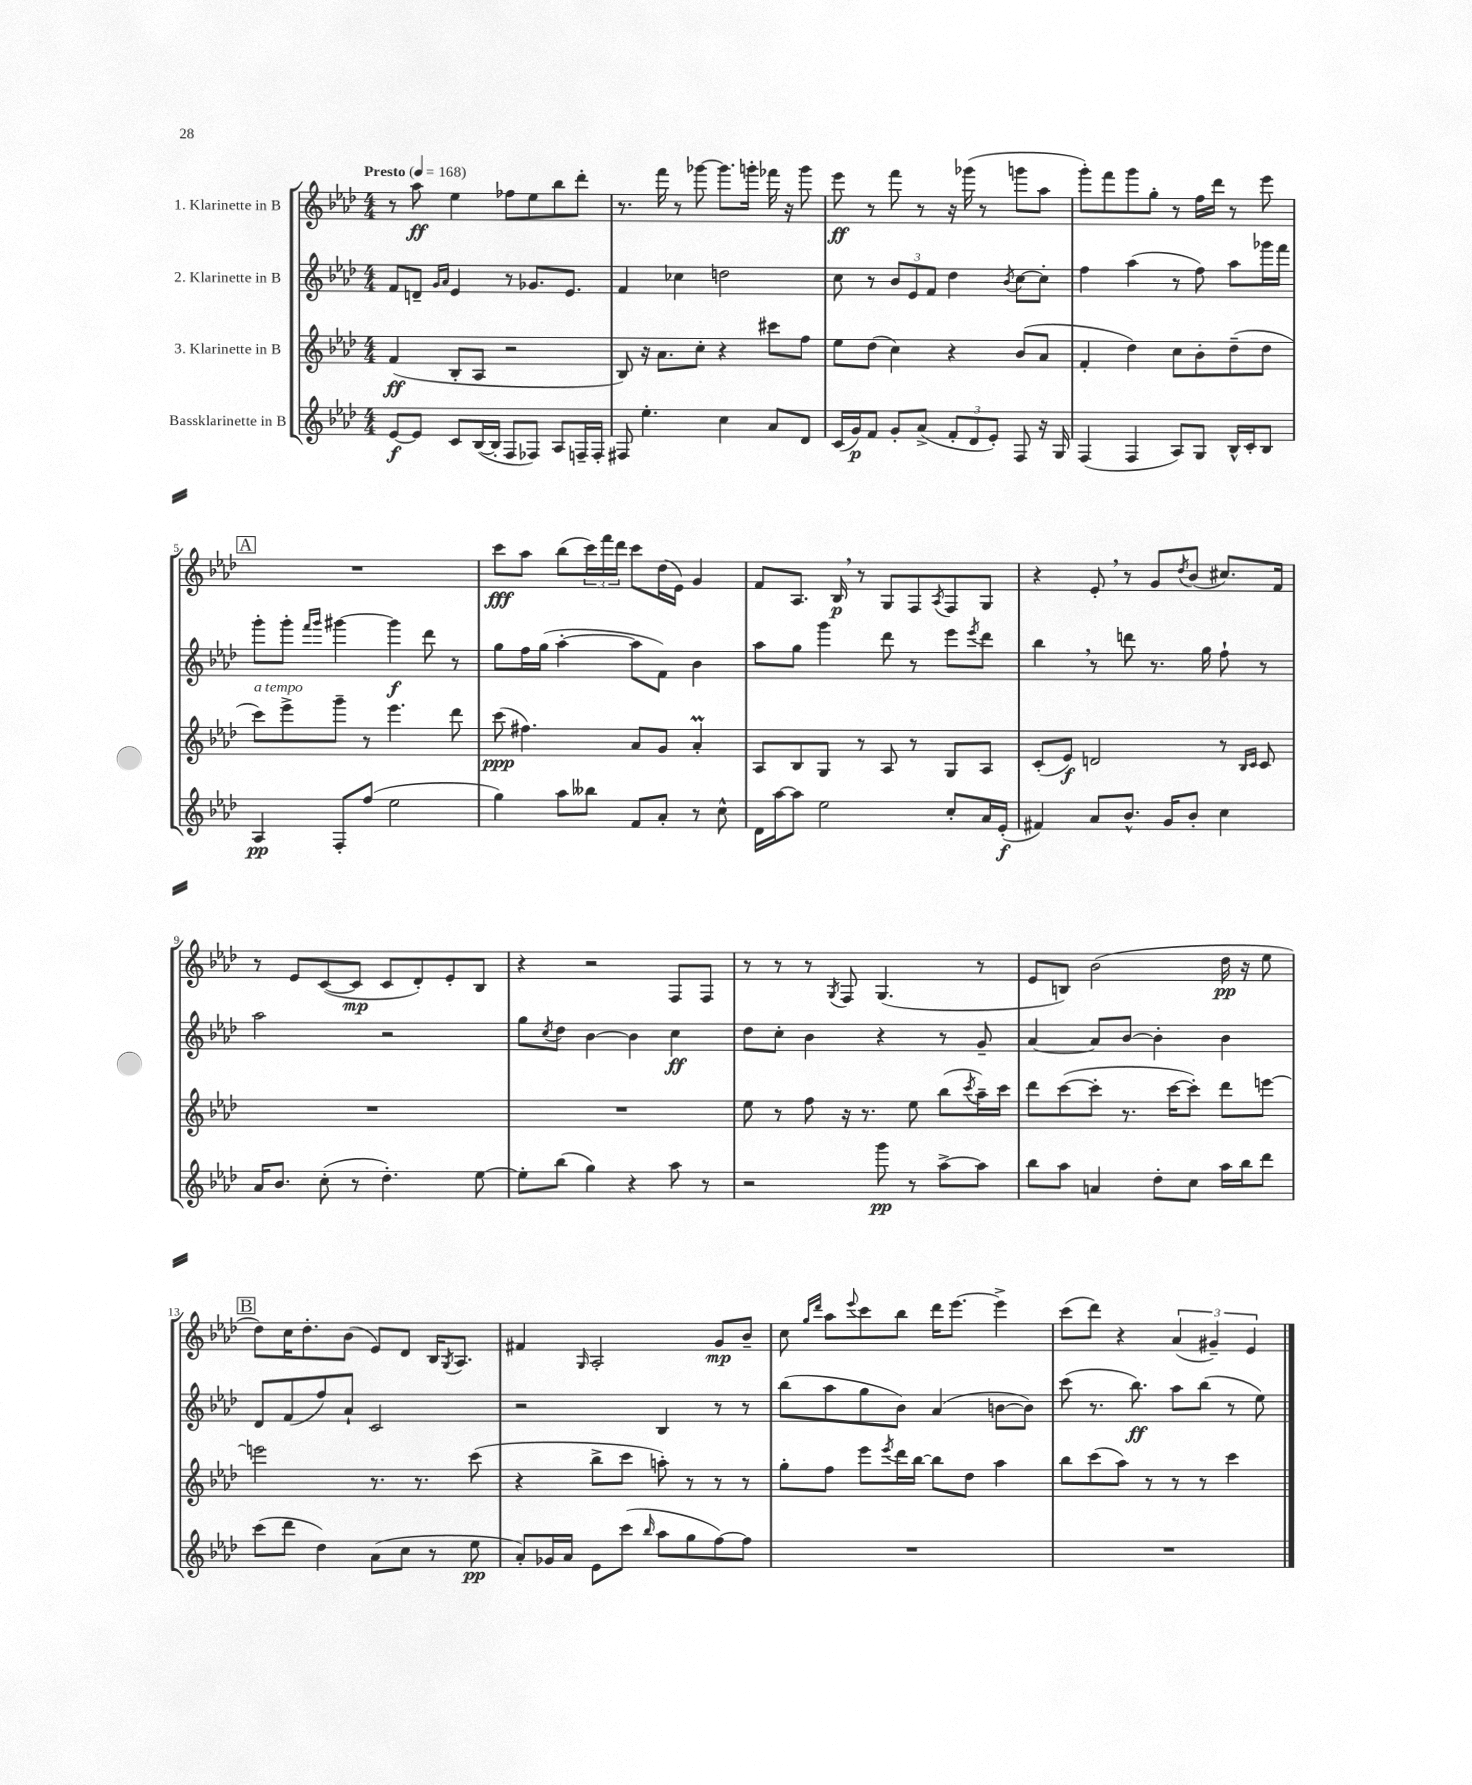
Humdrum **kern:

**kern	**kern	**kern	**kern
*staff4	*staff3	*staff2	*staff1
*clefG2	*clefG2	*clefG2	*clefG2
*k[b-e-a-d-]	*k[b-e-a-d-]	*k[b-e-a-d-]	*k[b-e-a-d-]
*M4/4	*M4/4	*M4/4	*M4/4
*MM168	*MM168	*MM168	*MM168
[8e-	(4f	8f	8r
8e-]	.	8d~	8aa-
.	.	16qqg	.
.	.	16qqa-	.
8c	8B-'	4e-	4ee-
([16B-	8A-	.	.
16B-']	.	.	.
8F	2r	8r	8ff-
8F-)	.	8.g-	8ee-
8A-	.	.	8bb-
.	.	8.e-	.
16F~	.	.	8ddd-'
16F'	.	.	.
=	=	=	=
8F#	8B-)	4f	8.r
4.ee-'	16r	.	.
.	8.a-	.	16fff
.	.	4cc-	8r
.	8cc'	.	[8ggg-
4cc	4r	2dd	8.ggg-]
.	.	.	16ggg'
8a-	8ccc#	.	16fff-
.	.	.	16r
8d-	8ff	.	8ggg
=	=	=	=
(16c	8ee-	8cc	8eee-
16g)	.	.	.
8f	(8dd-	8r	8r
8g'	4cc)	12b-	8fff
.	.	12e-	.
(8a-^	.	.	8r
.	.	12f	.
12f'	4r	4dd-	16r
.	.	.	(16ggg-
12d-	.	.	.
.	.	.	8r
12e-')	.	.	.
.	.	8qb-	.
8F	(8b-	[8cc	8ggg
16r	8a-	8cc']	8aa-
16G	.	.	.
=	=	=	=
(4F	4f'	4ff	8ggg')
.	.	.	8fff
4F	4dd-)	(4aa-	8ggg
.	.	.	8gg'
8A-)	8cc	8r	8r
8G	8b-'	8ff)	16ff
.	.	.	16ddd-
16B-^^	(8dd-~	8aa-	8r
16c'	.	.	.
8B-	8dd-	16ggg-	8eee-
.	.	16fff	.
=	=	=	=
4A-	8ccc)	8ggg'	1r
.	8eee-^	8ggg'	.
.	.	16qqfff	.
.	.	16qqggg	.
8F'	8ggg~	[4ggg#	.
(8ff	8r	.	.
2ee-	4.eee-	4ggg#]	.
.	.	8ddd-	.
.	8ddd-	8r	.
=	=	=	=
4gg)	(8ccc	8gg	8ccc
.	4.ff#)	16ff	8aa-
.	.	(16gg	.
8aa-	.	[4aa-'	(8bb-
8bb--	.	.	24ccc)
.	.	.	24fff
.	.	.	24ddd-
8f	8a-	8aa-]	8ccc
8a-'	8g	8f)	(16dd-
.	.	.	16e-)
8r	4a-'	4b-	4g
8cc^^	.	.	.
=	=	=	=
16d-	8A-	8aa-	8f
[16aa-	.	.	.
8aa-]	8B-	8gg	8.A-
2ee-	8G	4ggg	.
.	.	.	16B-
.	8r	.	8r
.	8A-	8ddd-	8G
.	8r	8r	8F
.	.	.	8qA-
8cc'	8G	8eee-	8F
.	.	8qeee-	.
16a-	8A-	8ddd-	8G
(16e-'	.	.	.
=	=	=	=
4f#)	(8c'	4bb-	4r
.	8e-)	.	.
8a-	2d	8r	8e-'
8.b-^^	.	8ddd	8r
.	.	8.r	8g
16g	.	.	.
.	.	.	8qdd-
8b-'	.	.	(8b-
.	.	16gg	.
4cc	8r	8ff`	8.cc#)
.	16qqB-	.	.
.	16qqc	.	.
.	8c	8r	.
.	.	.	16f
=	=	=	=
16a-	1r	2aa-	8r
8.b-	.	.	.
.	.	.	8e-
(8cc'	.	.	([8c
8r	.	.	8c]
4.dd-')	.	2r	8c
.	.	.	8d-')
.	.	.	8e-'
[8ee-	.	.	8B-
=	=	=	=
8ee-']	1r	8gg	4r
.	.	8qcc	.
(8bb-	.	8dd-	.
4gg)	.	[4b-	2r
4r	.	4b-]	.
8aa-	.	4cc	8F
8r	.	.	8F
=	=	=	=
2r	8ee-	8dd-	8r
.	8r	8cc'	8r
.	8ff	4b-	8r
.	.	.	8qG
.	16r	.	8F
.	8.r	.	.
8ggg	.	4r	(4.G
8r	8ee-	.	.
[8aa-^	(8bb-	8r	.
.	8qccc	.	.
8aa-]	16aa-~)	8g~	8r
.	16ccc	.	.
=	=	=	=
8bb-	8ddd-	[4a-	8e-
8aa-	([8ccc	.	8B)
4a	8ccc']	8a-]	(2b-
.	8.r	[8b-	.
8dd-'	.	4b-']	.
.	[16ccc	.	.
8cc	8ccc'])	.	.
16aa-	8ddd-	4b-	16dd-
16bb-	.	.	16r
8ddd-	[8eee	.	8ee-
=	=	=	=
(8ccc	2eee]	8d-	8dd-)
8ddd-	.	(8f	16cc
.	.	.	8.dd-'
4dd-)	.	8ff)	.
.	.	8a-`	(8b-
(8a-	8.r	2c	8e-)
8cc	.	.	8d-
.	8.r	.	.
8r	.	.	16B-
.	.	.	8qG
.	.	.	8.A-
8ee-	(8ccc	.	.
=	=	=	=
8a-')	4r	2r	4f#
16g-	.	.	.
16a-	.	.	.
.	.	.	16qqG
8e-	8bb-^	.	2A-'
(8ccc	8ccc	.	.
16qqbb-	.	.	.
8aa-	8aa')	4B-	.
8gg	8r	.	.
[8ff)	8r	8r	8g
8ff]	8r	8r	8b-~
=	=	=	=
1r	8gg'	(8bb-	8cc
.	.	.	16qqgg
.	.	.	16qqddd-
.	8ff	8aa-	8aa-
.	.	.	8qqeee-
.	8eee-	8gg	8ccc
.	8qeee-	.	.
.	16ddd-	8b-)	8bb-
.	[16bb-	.	.
.	8bb-]	(4a-	16ddd-
.	.	.	[8.eee-
.	8dd-	.	.
.	4aa-	[8b	4eee-^]
.	.	8b])	.
=	=	=	=
1r	8bb-	(8ccc	(8ccc
.	(8ccc	8.r	8ddd-)
.	8aa-)	.	4r
.	.	8.bb-)	.
.	8r	.	.
.	8r	8aa-	(6a-
.	8r	(8bb-	.
.	.	.	6g#~)
.	4ccc	8r	.
.	.	.	6e-
.	.	8ee-)	.
==	==	==	==
*-	*-	*-	*-
